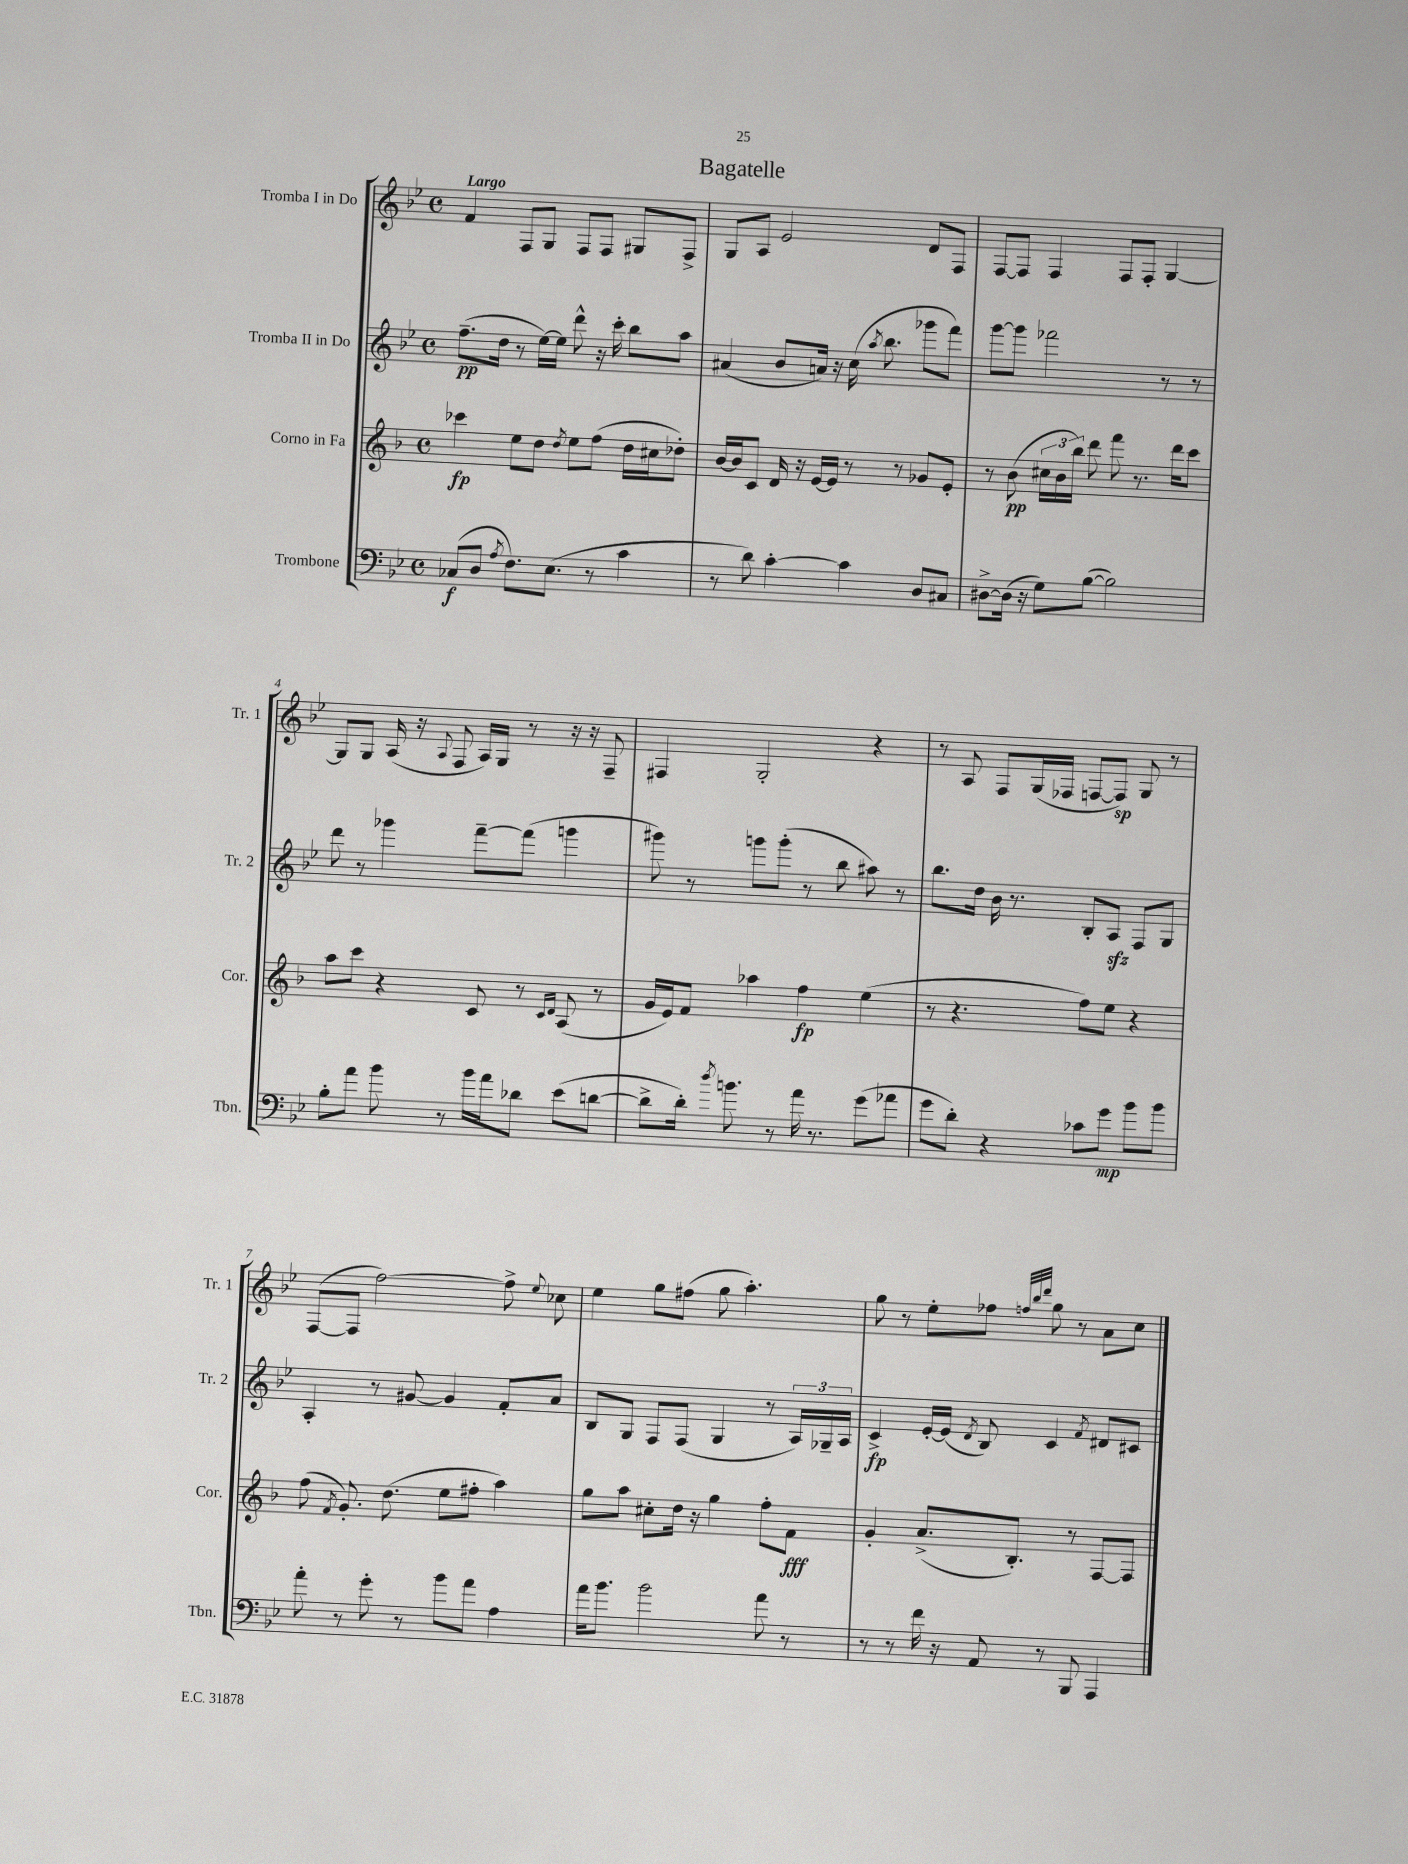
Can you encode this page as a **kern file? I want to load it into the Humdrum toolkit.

**kern	**kern	**kern	**kern
*staff4	*staff3	*staff2	*staff1
*clefF4	*clefG2	*clefG2	*clefG2
*k[b-e-]	*k[b-]	*k[b-e-]	*k[b-e-]
*M4/4	*M4/4	*M4/4	*M4/4
*met(c)	*met(c)	*met(c)	*met(c)
(8C-	4ccc-	(8.ff~	4f
8D	.	.	.
.	.	16dd	.
8qA	.	.	.
8.F)	8ee	8r	8F
.	8dd	[16ee-)	8G
(8.E-	.	16ee-]	.
.	8qdd	.	.
.	8ee	8ddd^^	8F
8r	(8ff	16r	8F
.	.	16ccc'	.
4c	16dd	8bb-	8G#
.	16cc#	.	.
.	8dd-')	8aa	8F^
=	=	=	=
8r	[16b-	(4a#	8G
.	16b-]	.	.
8d)	8c	.	8A
[4c'	16d	8b-	2e-
.	16r	.	.
.	[16e	16a)	.
.	16e]	16r	.
4c]	8r	(16cc	.
.	.	8qaa	.
.	.	8.bb-	.
.	8r	.	.
8D	8g-	8ggg-	8d
8C#	8e'	8fff)	8F
=	=	=	=
[8D#^	8r	[8ggg	[8F
(16D#]	(8b-	8ggg]	8F]
16r	.	.	.
8G)	24cc#	2fff-	4F
.	24b-	.	.
.	24bb-)	.	.
([8B-	8ddd	.	.
2B-])	8fff	.	8F
.	8.r	.	8F'
.	.	8r	[4G
.	16ddd	.	.
.	8ccc	8r	.
=	=	=	=
8B-'	8aa	8ddd	8G]
8a	8ccc	8r	8G
8b-	4r	4ggg-	(16A
.	.	.	16r
.	.	.	8qqA
8r	.	.	8F
16b-	8c	[8fff~	16A)
16a	.	.	16G
8d-	8r	(8fff]	8r
.	16qqc	.	.
.	16qqd	.	.
(8e-	(8A	4ggg	16r
.	.	.	16r
[8d	8r	.	8F~
=	=	=	=
8d^]	16g	8ggg#)	4F#
.	16e)	.	.
16d')	8f	8r	.
8qdd	.	.	.
8.b	.	.	.
.	4aa-	8ggg	2G'
8r	.	(8ggg'	.
16a	4ff	8r	.
8.r	.	.	.
.	.	8bb-	.
(8g	(4ee	8aa#)	4r
8a-	.	8r	.
=	=	=	=
8g	8r	8.bb-	8r
8d')	4.r	.	8A
.	.	16dd	.
4r	.	16b-	8F
.	.	8.r	.
.	.	.	(16G
.	.	.	16F-
8c-	8ff)	8B-'	[8F
8g	8ee	8A	8F])
8b-	4r	8F	8G
8b-	.	8G	8r
=	=	=	=
8a'	(8ff	4A'	([8F
.	8qf	.	.
8r	8.g')	.	8F]
8g'	.	8r	[2ff)
.	(8.dd	.	.
8r	.	[8g#	.
8b-	8ee	4g#]	.
8a	8ff#'	.	.
4A	4aa)	8f'	8ff^]
.	.	.	8qqee-
.	.	8a	8cc-
=	=	=	=
16a	8gg	8B-	4ee-
8.b-	.	.	.
.	8aa	8G	.
2b-	8cc#'	8F	8gg
.	16dd	(8F	(8ff#
.	16r	.	.
.	4gg	4G	8gg
.	.	.	4.aa')
8a	8ff'	8r	.
8r	8f	24A)	.
.	.	24G-~	.
.	.	24A	.
=	=	=	=
8r	4g'	4c^	8gg
8r	.	.	8r
16f	(8.a^	[16e-'	8ee-'
16r	.	(16e-]	.
.	.	8qd	.
8AA	.	8B-)	8ff-
.	8.B-')	.	.
.	.	.	32qqff
.	.	.	32qqbb-
.	.	.	32qqddd
8r	.	4c	8gg
8BBB-	8r	.	8r
.	.	8qf	.
4AAA	[8F	8d#	8a
.	8F]	8c#	8cc
==	==	==	==
*-	*-	*-	*-
